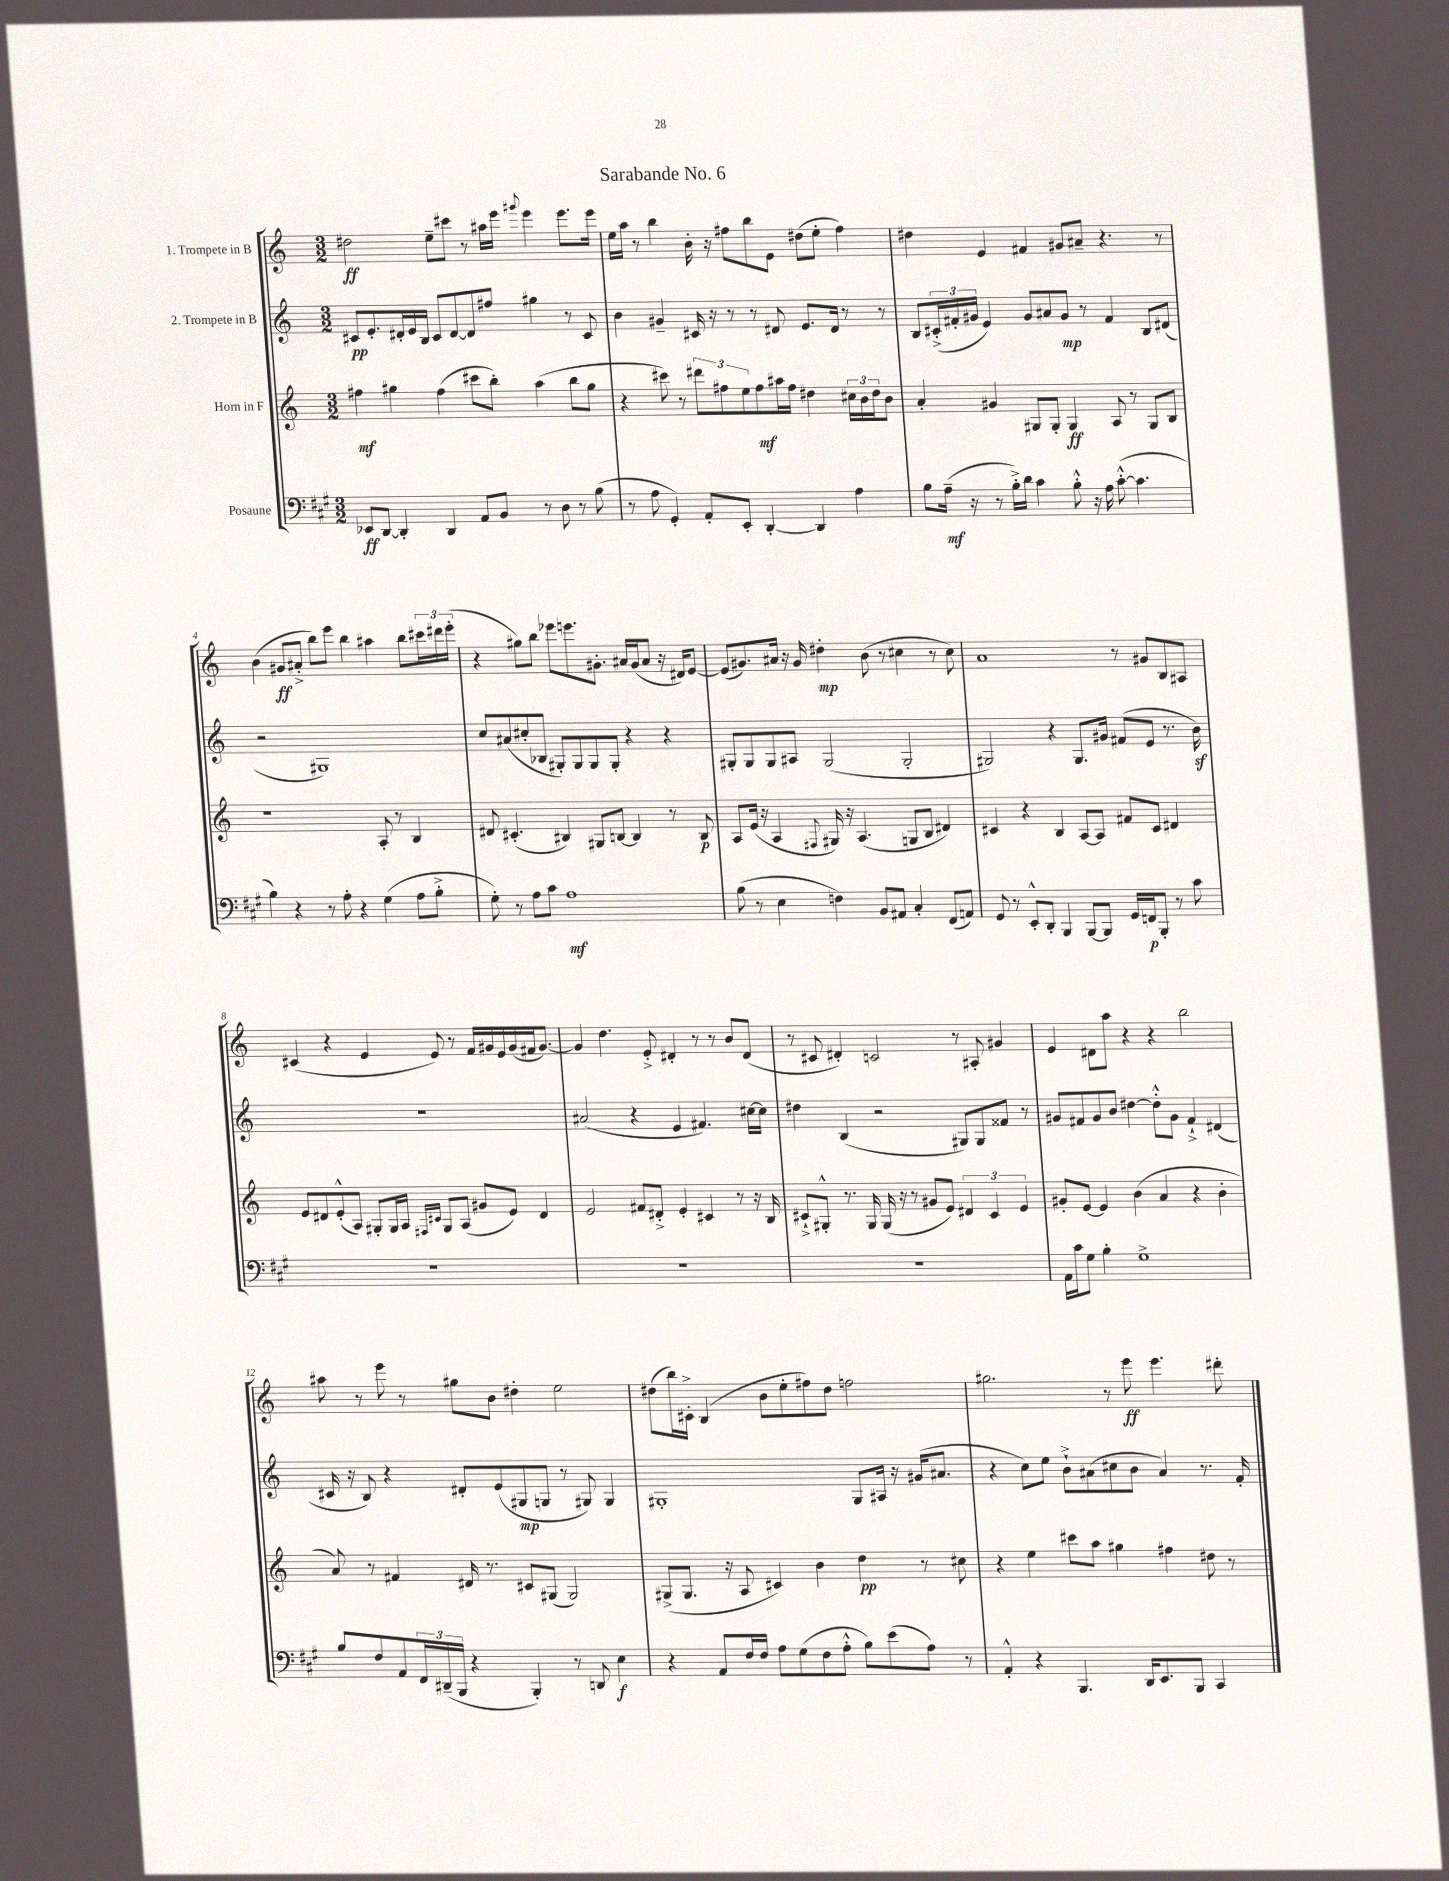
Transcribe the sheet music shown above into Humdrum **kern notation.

**kern	**dynam	**kern	**dynam	**kern	**dynam	**kern	**dynam
*part4	*part4	*part3	*part3	*part2	*part2	*part1	*part1
*staff4	*staff4	*staff3	*staff3	*staff2	*staff2	*staff1	*staff1
*I"Posaune	*	*I"Horn in F	*	*I"2. Trompete in B	*	*I"1. Trompete in B	*
*clefF4	*	*clefG2	*	*clefG2	*	*clefG2	*
*k[f#c#g#]	*	*k[]	*	*k[]	*	*k[]	*
*M3/2	*	*M3/2	*	*M3/2	*	*M3/2	*
=1	=1	=1	=1	=1	=1	=1	=1
8EE-X/L	ff	4ff#X\	mf	8c#X/L	pp	2dd#X\	ff
[8DD/J	.	.	.	8.e'/	.	.	.
4DD'/]	.	4gg#X\	.	.	.	.	.
.	.	.	.	16d#X'/L	.	.	.
.	.	.	.	16e/	.	.	.
.	.	.	.	16B/JJ	.	.	.
4DD/	.	(4ff#\	.	8c#/L	.	8ee~\L	.
.	.	.	.	[8d#/	.	8ccc#X\J	.
8AA/L	.	8ccc#X\L	.	8d#/]	.	8r	.
8BB/J	.	8bb'\J)	.	8ff#X/J	.	16aa#X\LL	.
.	.	.	.	.	.	16eee\JJ	.
.	.	.	.	.	.	8qqggg#X/	.
8r	.	(4aa\	.	4gg#X\	.	4eee\	.
8D\	.	.	.	.	.	.	.
8r	.	8bb\L	.	8r	.	8.eee\L	.
(8B\	.	8gg#\J	.	8c#/	.	.	.
.	.	.	.	.	.	16eee\Jk	.
=2	=2	=2	=2	=2	=2	=2	=2
8r	.	4r	.	4b\	.	16ee\LL	.
.	.	.	.	.	.	16aa\JJ	.
8A\	.	.	.	.	.	8r	.
4GG#'/)	.	8ccc#X\)	.	4g#X~/	.	4bb\	.
.	.	8r	.	.	.	.	.
8AA'/L	.	12ddd#X\L	.	16c#X/	.	16b'\	.
.	.	.	.	16r	.	16r	.
.	.	12ff#X\	.	.	.	.	.
8EE'/J	.	.	.	8r	.	8ff#X\L	.
.	.	12ee\	.	.	.	.	.
[4DD'/	.	8ff#\	mf	8r	.	8bb\	.
.	.	16aa#X\L	.	8d#X/	.	8e\J	.
.	.	16ff#\JJ	.	.	.	.	.
4DD/]	.	4dd#X\	.	8.e/L	.	(8dd#X\L	.
.	.	.	.	.	.	8ee'\J	.
.	.	.	.	16d#/Jk	.	.	.
4A\	.	24cc#X\LL	.	8r	.	4ff#\)	.
.	.	24b\	.	.	.	.	.
.	.	24dd#\J	.	.	.	.	.
.	.	8b\J	.	8r	.	.	.
=3	=3	=3	=3	=3	=3	=3	=3
8B\L	.	4a'/	.	8B/L	.	4dd#X\	.
(16A~\Jk	mf	.	.	(24c#X'^/L	.	.	.
.	.	.	.	24f#X'/	.	.	.
16r	.	.	.	.	.	.	.
.	.	.	.	24g#X/JJ	.	.	.
8r	.	4g#X/	.	4e/)	.	4e/	.
16B'^\LL)	.	.	.	.	.	.	.
16d\JJ	.	.	.	.	.	.	.
4c#\	.	8G#X/L	.	8g#/L	.	4f#X/	.
.	.	8G#'/J	.	8a#X/	.	.	.
8B'^^\	.	4G#/	ff	8g#/J	mp	8g#X/L	.
16r	.	.	.	8r	.	8a#X~/J	.
16A\	.	.	.	.	.	.	.
([8c#'^^\	.	8A/	.	4f#/	.	4.r	.
4.c#\]	.	8r	.	.	.	.	.
.	.	8G#/L	.	8B/L	.	.	.
.	.	8B/J	.	(8d#X/J	.	8r	.
!!LO:LB:g=z
=4	=4	=4	=4	=4	=4	=4	=4
4B\)	.	1r	.	2r	.	(4b\	.
4r	.	.	.	.	.	8g#X/L	ff
.	.	.	.	.	.	8a#X'^/J	.
8r	.	.	.	1G#X)	.	8bb\L)	.
8A'\	.	.	.	.	.	8eee\J	.
4r	.	.	.	.	.	4bb\	.
(4G#\	.	8A'/	.	.	.	4aa#X\	.
.	.	8r	.	.	.	.	.
8A\L	.	4B/	.	.	.	8bb\L	.
8B'^\J	.	.	.	.	.	24ccc#X\L	.
.	.	.	.	.	.	24ddd#X\	.
.	.	.	.	.	.	(24eee'\JJ	.
=5	=5	=5	=5	=5	=5	=5	=5
8G#'\)	.	8d#X/	.	8cc/L	.	4r	.
8r	.	(4.c#X'/	.	(8a#X/	.	.	.
8A\L	.	.	.	8cc#X'/	.	8gg#X\L)	.
8c#\J	.	.	.	8B-X/J	.	8bb\J	.
1A	mf	4B#X/)	.	8G#X'/L)	.	8eee-X\L	.
.	.	.	.	8G#/	.	8.eeen\	.
.	.	8G#X/L	.	8G#/	.	.	.
.	.	.	.	.	.	8.g#X'\J	.
.	.	[8Bn/J	.	8G#'/J	.	.	.
.	.	4B/]	.	4r	.	16a#X/LL	.
.	.	.	.	.	.	(16g#/J	.
.	.	.	.	.	.	8a#/J	.
.	.	8r	.	4r	.	16r	.
.	.	.	.	.	.	16d#X/KL)	.
.	.	8B/	p	.	.	[8e/J	.
=6	=6	=6	=6	=6	=6	=6	=6
(8B\	.	8A/L	.	8G#X'/L	.	(8e/L]	.
8r	.	(16e/Jk	.	8G#/	.	8.g#X/)	.
.	.	16r	.	.	.	.	.
4E\	.	4A/	.	8G#/	.	.	.
.	.	.	.	.	.	16a#X/Jk	.
.	.	.	.	8A#X/J	.	16r	.
.	.	.	.	.	.	16g#/	.
.	.	8qqF#X/	.	.	.	.	.
4Fn\)	.	16G#X/)	.	(2G#/	.	4dd#X'\	mp
.	.	16r	.	.	.	.	.
.	.	(4.A/	.	.	.	.	.
8BB/L	.	.	.	.	.	(8b\	.
8AA#X/J	.	.	.	.	.	8r	.
4C#'/	.	8Gn/L	.	2G#'/	.	4cc#X\	.
.	.	8B/J	.	.	.	.	.
(8FF#/L	.	4d#X/)	.	.	.	8r	.
8AAn/J)	.	.	.	.	.	8cc#\)	.
=7	=7	=7	=7	=7	=7	=7	=7
8GG#/	.	4c#X/	.	2G#X/)	.	1a	.
8r	.	.	.	.	.	.	.
8EE'^^/L	.	4r	.	.	.	.	.
8DD'/J	.	.	.	.	.	.	.
4BBB/	.	4B/	.	4r	.	.	.
[8BBB/L	.	[8A/L	.	8.G#/L	.	.	.
8BBB/J]	.	8A/J]	.	.	.	.	.
.	.	.	.	16g#X/Jk	.	.	.
16GG#/LL	.	8f#X/L	.	(8f#X/L	.	8r	.
16FFn/J	p	.	.	.	.	.	.
8BBB'/J	.	8c#/J	.	8e/J	.	8g#X/L	.
8r	.	4d#X/	.	8.r	.	8B/	.
8c#\	.	.	.	.	.	8A#X/J	.
.	.	.	.	16bz\)	.	.	.
!!LO:LB:g=z
=8	=8	=8	=8	=8	=8	=8	=8
1.r	.	8e/L	.	1.r	.	(4c#X/	.
.	.	8d#X/	.	.	.	.	.
.	.	(8e'^^/	.	.	.	4r	.
.	.	8A/J)	.	.	.	.	.
.	.	8G#X'/L	.	.	.	4e/	.
.	.	16G#/L	.	.	.	.	.
.	.	16A/JJ	.	.	.	.	.
.	.	16qqF#X/LL	.	.	.	.	.
.	.	16qqc#X/JJ	.	.	.	.	.
.	.	8G#/L	.	.	.	8e/)	.
.	.	(8A/J	.	.	.	8r	.
.	.	8g#X/L	.	.	.	16f/LL	.
.	.	.	.	.	.	16g#X/	.
.	.	8e/J)	.	.	.	16e/	.
.	.	.	.	.	.	(16g#/	.
.	.	4d#/	.	.	.	16f#X/J	.
.	.	.	.	.	.	[8.g#/J)	.
=9	=9	=9	=9	=9	=9	=9	=9
1.r	.	2e/	.	(2a#X/	.	4g#/]	.
.	.	.	.	.	.	4.dd\	.
.	.	8f#X/L	.	4r	.	.	.
.	.	8d#X'^/J	.	.	.	8e'^/	.
.	.	4e'/	.	4e/	.	4d#X'/	.
.	.	4c#X/	.	4.f#X/)	.	8r	.
.	.	.	.	.	.	8r	.
.	.	8r	.	.	.	8b/L	.
.	.	16r	.	[16cc#X\LL	.	(8d#/J	.
.	.	16B/	.	16cc#\JJ]	.	.	.
=10	=10	=10	=10	=10	=10	=10	=10
1.r	.	8c#X`^/L	.	4dd#X\	.	8r	.
.	.	8G#X'^^/J	.	.	.	8c#X/	.
.	.	8.r	.	(4B/	.	4d#X'/)	.
.	.	16G#/	.	.	.	.	.
.	.	(16G#/	.	2r	.	2cn/	.
.	.	16r	.	.	.	.	.
.	.	8r	.	.	.	.	.
.	.	8g#X/L	.	.	.	.	.
.	.	8e/J)	.	.	.	.	.
.	.	6d#X/	.	8G#X/L)	.	8r	.
.	.	.	.	8G#/	.	8A#X'/	.
.	.	6c#/	.	.	.	.	.
.	.	.	.	8f##X/J	.	4g#X/	.
.	.	6e/	.	.	.	.	.
.	.	.	.	8r	.	.	.
=11	=11	=11	=11	=11	=11	=11	=11
16AA\LL	.	8g#X'/L	.	8g#X/L	.	4e/	.
16c#\J	.	.	.	.	.	.	.
8G#\J	.	[8e/J	.	8f#X/	.	.	.
4B'\	.	4e/]	.	8g#/	.	8d#X\L	.
.	.	.	.	8b/J	.	8aa\J	.
1G#^	.	(4b\	.	[4dd#X\	.	4r	.
.	.	4a/	.	8dd#'^^\L]	.	4r	.
.	.	.	.	8g#\J	.	.	.
.	.	4r	.	4f#`^/	.	2bb\	.
.	.	4b'\	.	(4d#X/	.	.	.
!!LO:LB:g=z
=12	=12	=12	=12	=12	=12	=12	=12
8B/L	.	8a/)	.	16c#X/	.	8aa#X\	.
.	.	.	.	16r	.	.	.
8F#/	.	8r	.	8B/)	.	8r	.
8AA/	.	4f#X/	.	4r	.	8eee\	.
24FF#/L	.	.	.	.	.	8r	.
(24DD#X~/	.	.	.	.	.	.	.
24BBB/JJ	.	.	.	.	.	.	.
4r	.	16d#X/	.	8d#X'/L	.	8gg#X\L	.
.	.	8.r	.	.	.	.	.
.	.	.	.	(8e/	.	8b\J	.
4BBB'/)	.	8c#X/L	.	8G#X/	mp	4dd#X'\	.
.	.	(8G#X/J	.	8Gn/J	.	.	.
8r	.	2G#/)	.	8r	.	2ee\	.
8DDn/	.	.	.	8G#X/)	.	.	.
4E\	f	.	.	4G#/	.	.	.
=13	=13	=13	=13	=13	=13	=13	=13
4r	.	(8G#X^/L	.	1G#X'	.	(8dd#X\L	.
.	.	8.G#/J	.	.	.	16bb\L)	.
.	.	.	.	.	.	16c#X'^\JJ	.
8AA/L	.	.	.	.	.	(4B/	.
.	.	16r	.	.	.	.	.
16F#/L	.	8A/	.	.	.	.	.
16F#/JJ	.	.	.	.	.	.	.
8A\L	.	4c#X/)	.	.	.	8b\L	.
(8G#\	.	.	.	.	.	8ee'\	.
8F#\	.	4b\	.	.	.	8ff#X\)	.
8A'^^\J	.	.	.	.	.	8dd#\J	.
8B\L)	.	4dd\	pp	8G#/L	.	2ffn\	.
(8e\	.	.	.	16A#X/Jk	.	.	.
.	.	.	.	16r	.	.	.
8A\J)	.	8r	.	(16g#X/KL	.	.	.
.	.	.	.	8.a#X/J	.	.	.
8r	.	8cc#X\	.	.	.	.	.
=14	=14	=14	=14	=14	=14	=14	=14
4AA'^^/	.	4r	.	4r	.	2.gg#X\	.
4r	.	4ee\	.	8cc\L)	.	.	.
.	.	.	.	8ee\J	.	.	.
4.BBB/	.	8ccc#X\L	.	8b`^\L	.	.	.
.	.	8aa\J	.	(8a#X\	.	.	.
.	.	4gg#X\	.	8cc#X\	.	8r	.
16DD/KL	.	.	.	8b\J	.	8eee\	ff
8.EE/	.	.	.	.	.	.	.
.	.	4ff#X\	.	4a#/)	.	4.eee\	.
8BBB/J	.	.	.	.	.	.	.
4CC#/	.	8dd#X\	.	8.r	.	.	.
.	.	8r	.	.	.	8ddd#X'\	.
.	.	.	.	16f'/	.	.	.
==	==	==	==	==	==	==	==
*-	*-	*-	*-	*-	*-	*-	*-
